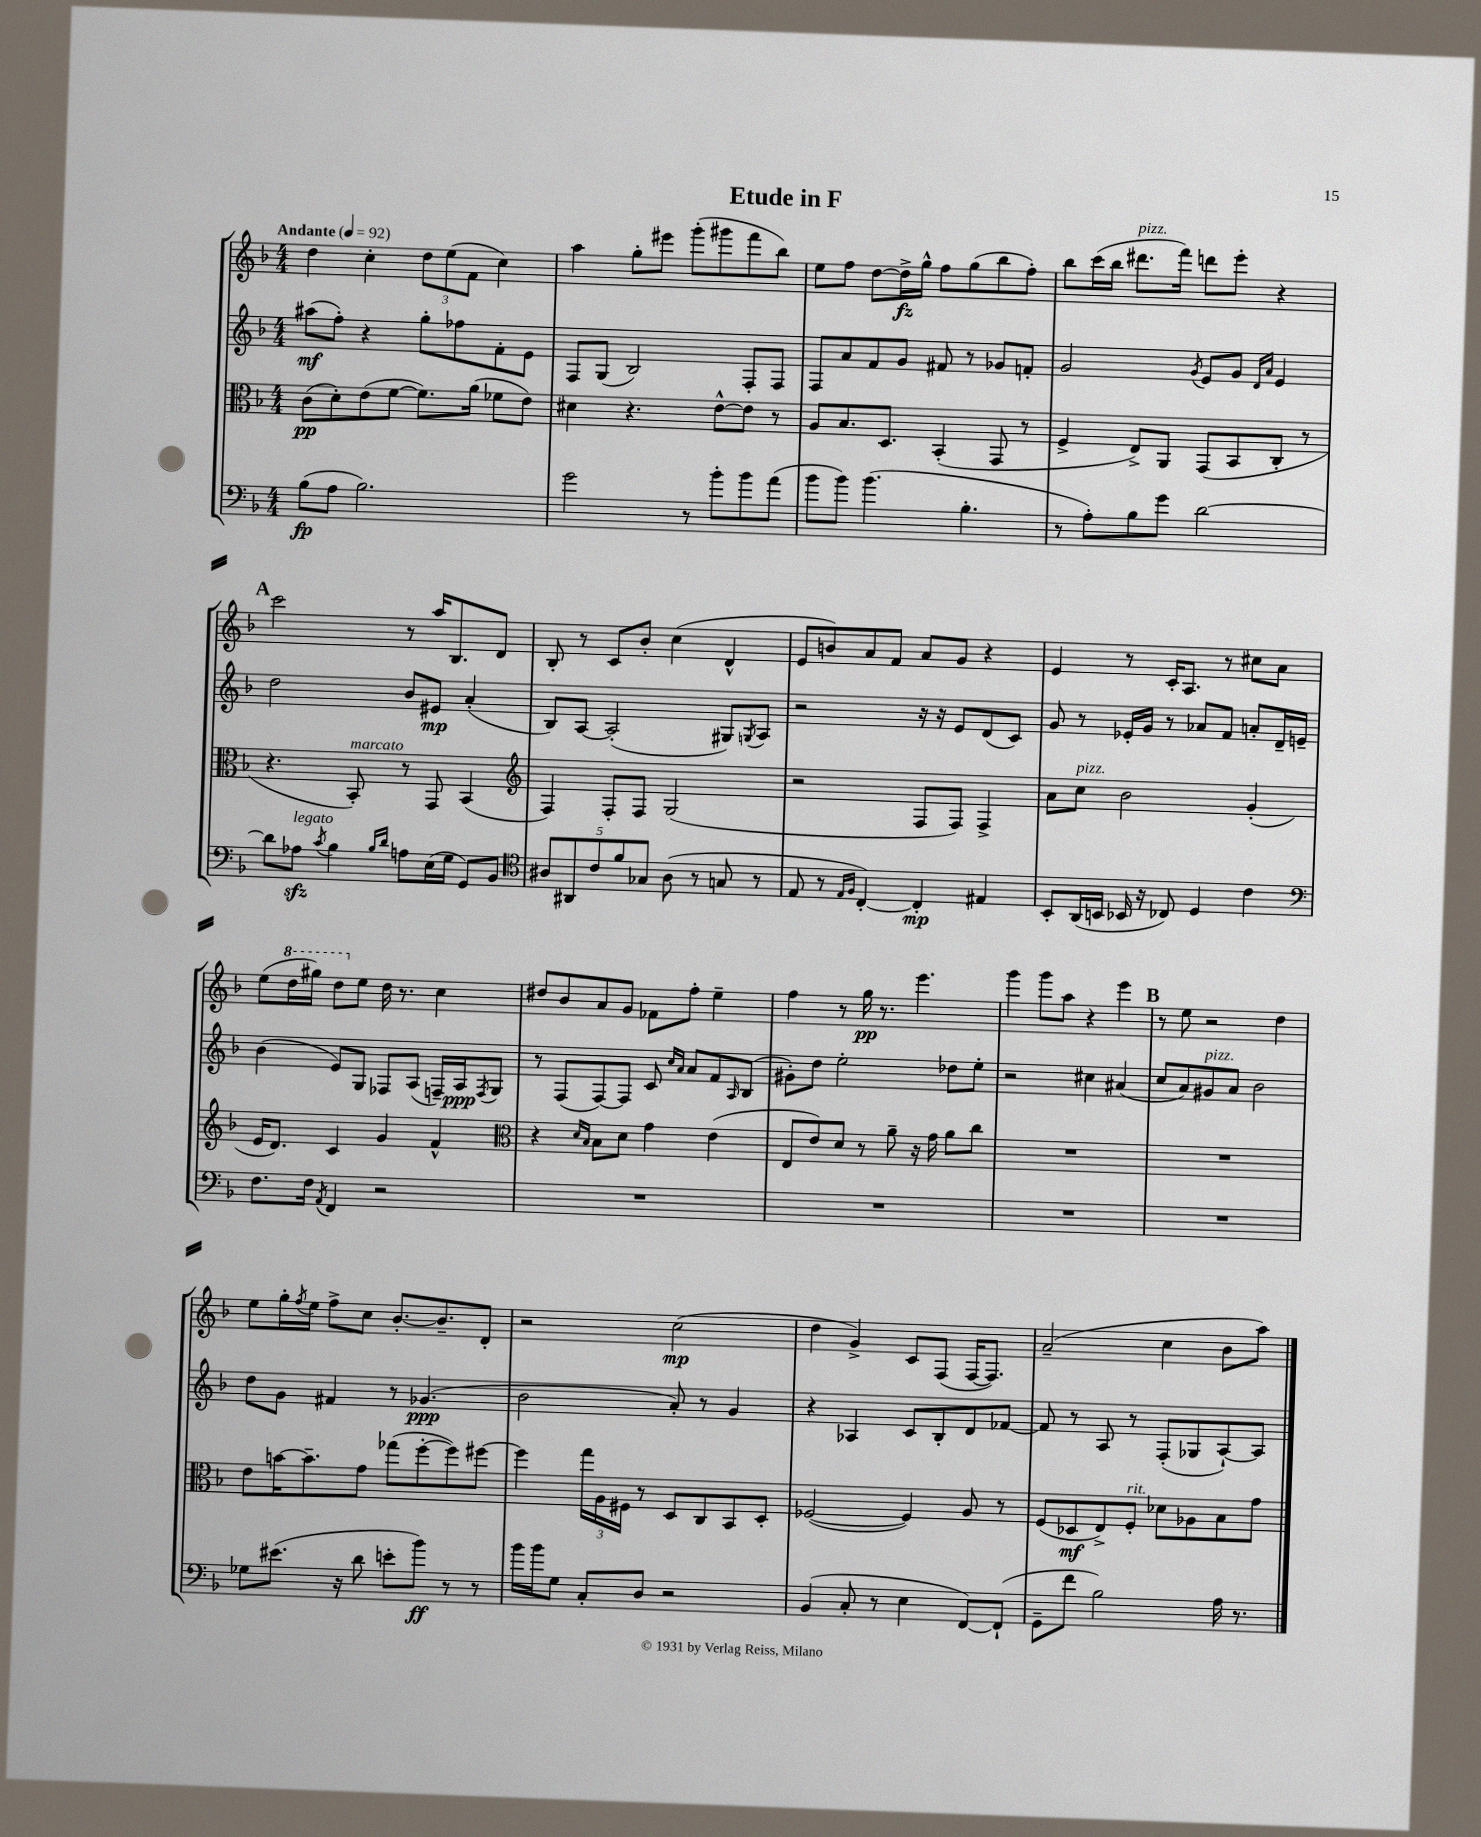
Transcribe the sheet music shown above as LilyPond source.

\header { title = "Etude in F" }
<<
\new StaffGroup <<
\new Staff = "s0" {
    \clef treble \key f \major \numericTimeSignature \time 4/4 \tempo "Andante" 4 = 92
    d''4 c''4-. \tuplet 3/2 { d''8 e''8( f'8 } c''4) |
    a''4 g''8-. eis'''8 g'''8-.( gis'''8 f'''8 bes''8) |
    e''8 f''8 d''8~ d''16->\fz g''16-^ f''8 g''8( bes''8 f''8-.) |
    bes''8 c'''16( bes''16 dis'''8.^\markup { \italic "pizz." } f'''16) d'''8 e'''8-. r4 |
    \mark \markup { \bold "A" } c'''2 r8 a''16 bes8. d'8 |
    bes8-. r8 c'8 bes'8-. c''4( d'4-^ |
    e'8 b'8) a'8 f'8 a'8 g'8 r4 |
    e'4 r8 c'16-. a8. r8 cis''8 a'8 |
    e''8( \ottava #1 d'''16 gis'''16) d'''8 \ottava #0 e''8 d''16 r8. c''4 |
    dis''8 bes'8 a'8 g'8 fes'8 f''8-. e''4-- |
    f''4 r8 g''16\pp r8. e'''4. |
    g'''4 g'''8 a''8 r4 e'''4 |
    \mark \markup { \bold "B" } r8 e''8 r2 d''4 |
    e''8 g''16-. \acciaccatura { f''8 } e''16 f''8-> c''8 bes'8.~-. bes'8.-- d'8-. |
    r2 c''2\mp( |
    d''4 g'4->) c'8 f8( f16~ f8.) |
    a'2--( c''4 bes'8 a''8) \bar "|." |
}
\new Staff = "s1" {
    \clef treble \key f \major \numericTimeSignature \time 4/4
    ais''8\mf( f''8-.) r4 g''8-. fes''8 f'8-. e'8 |
    f8 g8( bes2) f8-. f8 |
    f8 a'8 f'8 g'8 fis'8 r8 ges'8 f'8-. |
    g'2 \acciaccatura { g'8 } e'8 g'8 \grace { d'16 a'16 } e'4 |
    \mark \markup { \bold "A" } d''2 bes'8 eis'8\mp a'4-.( |
    bes8) a8~ a2-.( gis8) \acciaccatura { g8 } a8 |
    r2 r16 r16 e'8 d'8( c'8) |
    g'8 r8 ees'16-. g'16 r8 aes'8 f'8 a'8-. d'16-- e'16-- |
    bes'4( e'8) g8 fes8 a8( f16--) a16\ppp \acciaccatura { f8 } g8 |
    r8 f8( f8~) f8 c'8 \grace { c''16 a'16 } a'8 f'8 \grace { a16 } bes8( |
    gis'8-.) d''8 e''2-. des''8 e''8-. |
    r2 cis''4 ais'4( |
    \mark \markup { \bold "B" } c''8 a'8) gis'8^\markup { \italic "pizz." } a'8 bes'2 |
    d''8 g'8 fis'4 r8 ges'4.\ppp( |
    bes'2 a'8-.) r8 g'4 |
    r4 aes4 c'8 bes8-. d'8 fes'8~ |
    fes'8 r8 a8 r8 f8-.( ges8 a8~-!) a8 \bar "|." |
}
\new Staff = "s2" {
    \clef alto \key f \major \numericTimeSignature \time 4/4
    c'8\pp( d'8-.) e'8( f'8~ f'8.) a'16( fes'8 e'8) |
    dis'4 r4. e'8~-^ e'8 r8 |
    a8 bes8. d8. bes,4-.( g,8 r8 |
    f4-> e8->) a,8 g,8( bes,8 c8-. r8 |
    \mark \markup { \bold "A" } r4. bes,8-.^\markup { \italic "marcato" }) r8 g,8 bes,4( |
    \clef treble f4) f8-. f8 g2( |
    r2 f8 f8) f4-> |
    a'8 c''8^\markup { \italic "pizz." } bes'2 g'4-.( |
    e'16 d'8.) c'4 g'4 f'4-^ |
    \clef alto r4 \grace { d'16 bes16 } bes8 d'8 g'4 e'4( |
    e8 e'8) d'8 r8 a'8-- r16 g'16 a'8 c''8 |
    R1 |
    \mark \markup { \bold "B" } R1 |
    e'8 b'16~ b'8.-- g'8 ges''8( f''8~-. f''8) fis''8~ |
    fis''4 \tuplet 3/2 { g''16 a16 fis16 } r8 d8 c8 bes,8 d8-. |
    fes2~( fes4) a8 r8 |
    f8( des8\mf e8->) f8-.^\markup { \italic "rit." } des'8 aes8 bes8 g'8 \bar "|." |
}
\new Staff = "s3" {
    \clef bass \key f \major \numericTimeSignature \time 4/4
    bes8\fp( a8 bes2.) |
    g'2 r8 bes'8-. bes'8 a'8( |
    bes'8 bes'8) bes'4.( bes4.-. |
    r8 a8-.) bes8 g'8 d'2~ |
    \mark \markup { \bold "A" } d'8 aes8\sfz^\markup { \italic "legato" } \acciaccatura { c'8 } bes4 \grace { bes16 d'16 } a8 e16( g16 g,8) bes,8 |
    \clef tenor \tuplet 5/4 { ais8 ais,8 c'8 f'8 ges8 } ais8( r8 g8 r8 |
    e8 r8 \grace { e16 f16 } c4~-.) c4-.\mp eis4 |
    bes,8-. a,16( b,16 bes,16 r16 ces8) d4 c'4 |
    \clef bass f8. f16 \acciaccatura { a,8 } f,4 r2 |
    R1 |
    R1 |
    R1 |
    \mark \markup { \bold "B" } R1 |
    ges8 eis'8.( r16 d'8 e'8-. bes'8\ff) r8 r8 |
    bes'16 bes'16 g8 c8-. d8 r2 |
    bes,4( c8-. r8 e4 f,8~) f,8-!( |
    g,8-- f'8 bes2) a16 r8. \bar "|." |
}
>>
>>
\layout { \context { \Score \remove "Bar_number_engraver" } }
